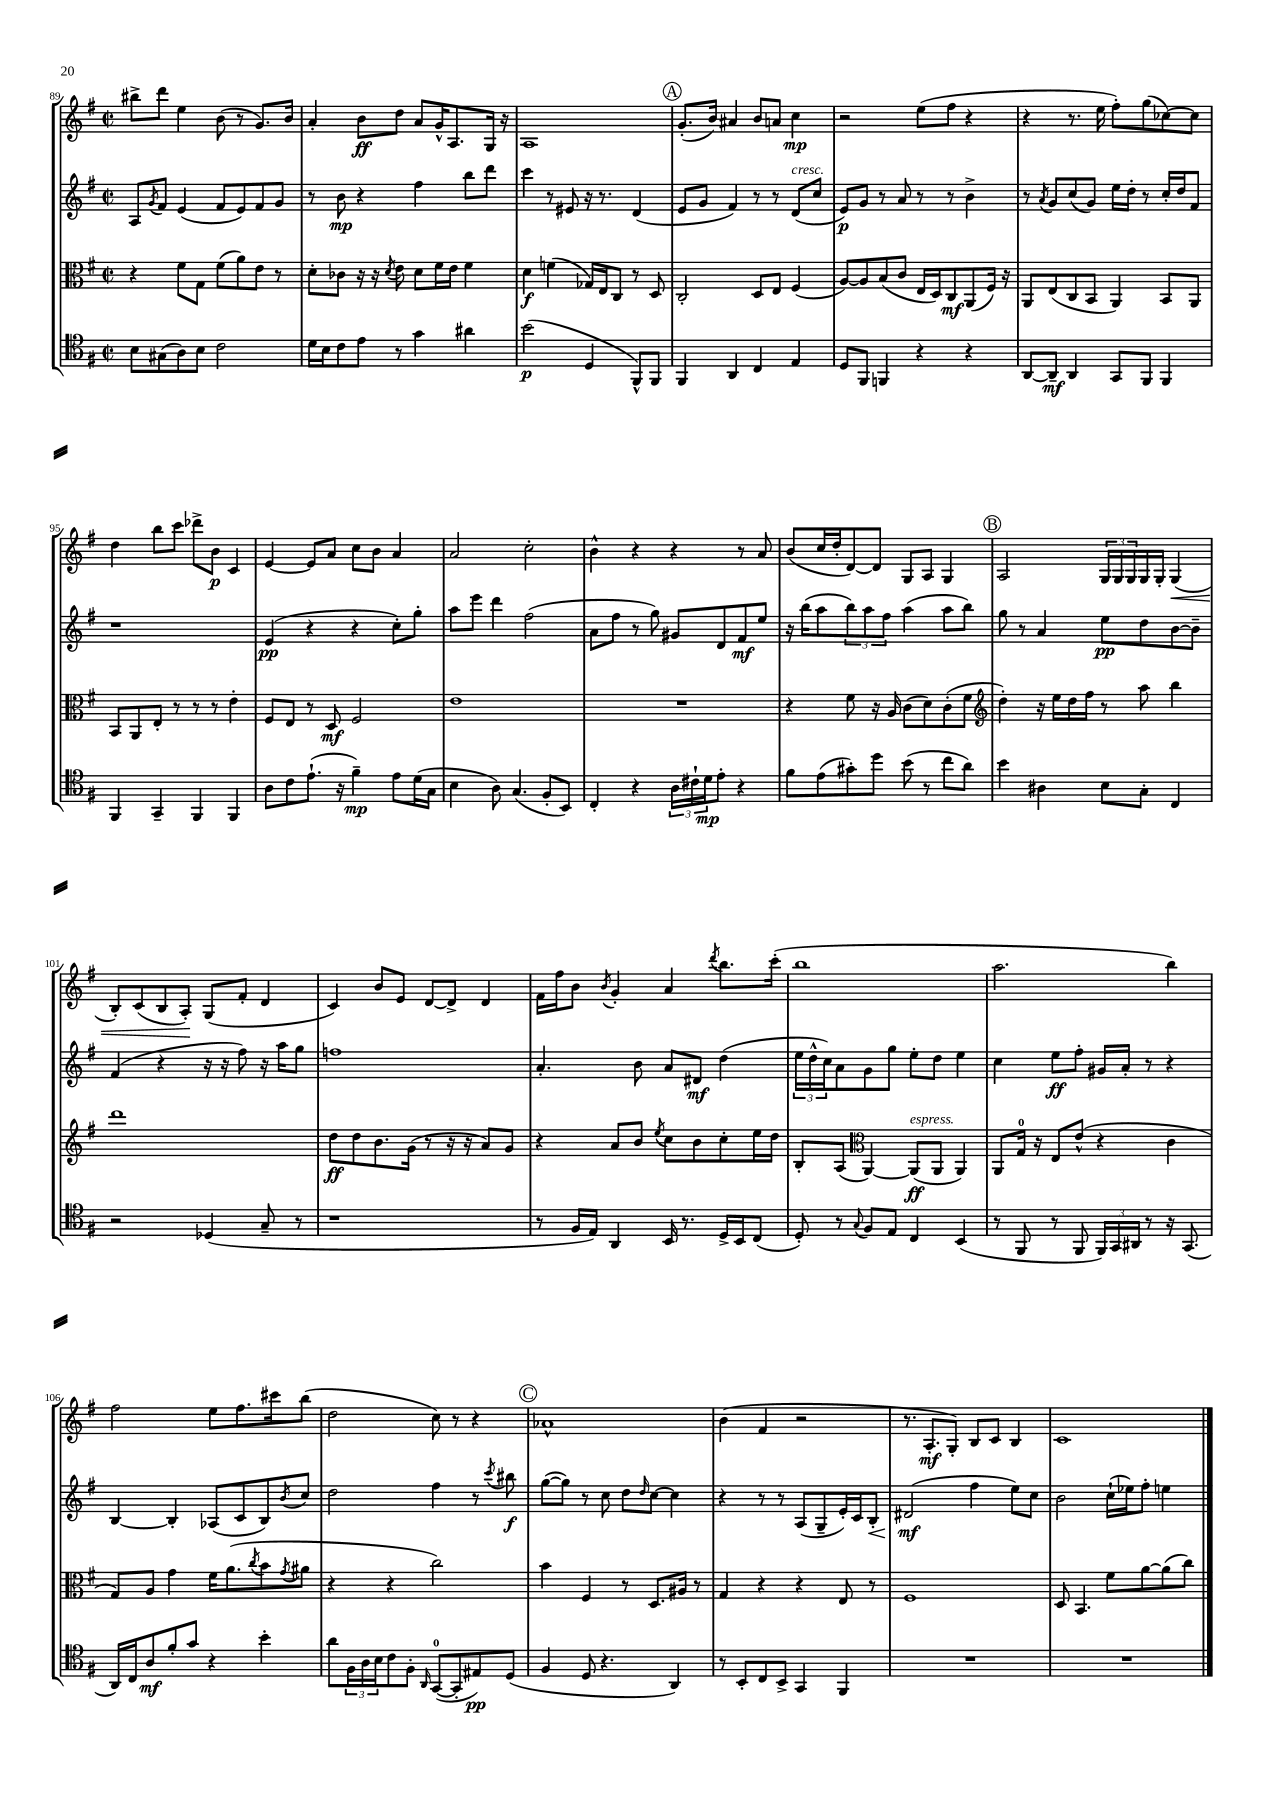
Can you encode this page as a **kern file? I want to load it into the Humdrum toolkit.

**kern	**kern	**kern	**kern
*staff4	*staff3	*staff2	*staff1
*clefC4	*clefC3	*clefG2	*clefG2
*k[f#]	*k[f#]	*k[f#]	*k[f#]
*M2/2	*M2/2	*M2/2	*M2/2
*met(c|)	*met(c|)	*met(c|)	*met(c|)
8B	4r	8A	8bb#^
.	.	8qg	.
(8G#	.	8f#	8ddd
8A)	8f#	(4e	4ee
8B	8G	.	.
2c	(8f#	8f#	(8b
.	8a)	8e)	8r
.	8e	8f#	8.g)
.	8r	8g	.
.	.	.	16b
=	=	=	=
16d	8d'	8r	4a'
16B	.	.	.
8c	8c-	8b	.
8e	16r	4r	8b
.	16r	.	.
.	8qd	.	.
8r	8e	.	8dd
4g	8d	4ff#	8a
.	16f#	.	16g^^
.	16e	.	8.A
4a#	4f#	8bb	.
.	.	8ddd	16G
.	.	.	16r
=	=	=	=
(2b	4d	4ccc	1A
.	(4f	8r	.
.	.	8e#	.
4D	16G-)	16r	.
.	16E	8.r	.
.	8C	.	.
8FF#^^)	8r	(4d	.
8FF#	8D	.	.
=	=	=	=
4FF#	2C'	8e	(8.g'
.	.	8g	.
.	.	.	16b)
4AA	.	4f#)	4a#
4C	8D	8r	8b
.	8E	8r	8a
4E	(4F#	(8d	4cc
.	.	8cc	.
=	=	=	=
8D	[8A)	8e)	2r
8FF#	8A]	8g	.
4FF	(8B	8r	.
.	8c	8a	.
4r	16E	8r	(8ee
.	16D)	.	.
.	8C	8r	8ff#
4r	(8AA	4b^	4r
.	16F#)	.	.
.	16r	.	.
=	=	=	=
[8AA	8AA	8r	4r
.	.	8qa	.
8AA~]	(8E	8g	.
4AA	8C	(8cc	8.r
.	8BB	8g)	.
.	.	.	16ee
8GG	4AA)	16ee	8ff#')
.	.	16dd'	.
8FF#	.	8r	(8gg
4FF#	8BB	16cc'	[8cc-)
.	.	16dd	.
.	8AA	8f#	8cc-]
=	=	=	=
4FF#	8BB	1r	4dd
.	8AA	.	.
4GG~	8E'	.	8bb
.	8r	.	8ccc
4FF#	8r	.	8ddd-^
.	8r	.	8b
4FF#	4e'	.	4c
=	=	=	=
8A	8F#	(4e	[4e
8c	8E	.	.
(8.e`	8r	4r	8e]
.	8D	.	8a
16r	.	.	.
4f#~)	2F#	4r	8cc
.	.	.	8b
8e	.	8cc')	4a
(16d	.	8gg'	.
16G	.	.	.
=	=	=	=
4B	1e	8aa	2a
.	.	8eee	.
8A)	.	4ddd	.
(4.G	.	.	.
.	.	(2ff#	2cc'
8F#'	.	.	.
8BB)	.	.	.
=	=	=	=
4C'	1r	8a	4b^^
.	.	8ff#	.
4r	.	8r	4r
.	.	8gg)	.
24A	.	8g#	4r
24c#`	.	.	.
24d	.	.	.
8e'	.	8d	.
4r	.	8f#	8r
.	.	8ee	8a
=	=	=	=
8f#	4r	16r	(8b
.	.	(16bb	.
(8e	.	8aa	16cc
.	.	.	16dd'
8g#')	8f#	12bb)	[8d)
.	.	12aa	.
8dd	16r	.	8d]
.	.	12ff#	.
.	16A	.	.
(8b	(8c	(4aa	8G
8r	8d)	.	8A
8cc	(8c'	8aa	4G
8a)	8f#	8bb)	.
=	=	=	=
*	*clefG2	*	*
4b	4dd')	8gg	2A
.	.	8r	.
4A#	16r	4a	.
.	16ee	.	.
.	16dd	.	.
.	16ff#	.	.
8B	8r	8ee	24G
.	.	.	24G
.	.	.	24G
8G'	8aa	8dd	16G
.	.	.	16G'
4C	4bb	[8b	(4G
.	.	8b~]	.
=	=	=	=
2r	1ddd	(4f#	8B')
.	.	.	(8c
.	.	4r	8B
.	.	.	8A')
(4D-	.	16r	(8G
.	.	16r	.
.	.	8ff#)	8f#'
8G~	.	16r	4d
.	.	16aa	.
8r	.	8gg	.
=	=	=	=
1r	8dd	1ff	4c)
.	8dd	.	.
.	8.b	.	8b
.	.	.	8e
.	(16g	.	.
.	8r	.	[8d
.	16r	.	8d^]
.	16r	.	.
.	8a)	.	4d
.	8g	.	.
=	=	=	=
8r	4r	4.a'	16f#
.	.	.	16ff#
16F#	.	.	8b
16E)	.	.	.
.	.	.	8qb
4AA	8a	.	4g'
.	8b	8b	.
.	8qee	.	.
16BB	8cc	8a	4a
8.r	.	.	.
.	8b	8d#	.
.	.	.	8qddd
16D^	8cc'	(4dd	8.bb
16BB	.	.	.
(8C	16ee	.	.
.	16dd	.	(16ccc'
=	=	=	=
8D')	8B'	24ee	1bb
.	.	24dd^^	.
.	.	24cc)	.
8r	(8A	8a	.
*	*clefC3	*	*
8qqG	.	.	.
8F#	[4AA)	8g	.
8E	.	8gg	.
4C	(8AA]	8ee'	.
.	8AA	8dd	.
(4BB	4AA)	4ee	.
=	=	=	=
8r	8AA	4cc	2.aa
8FF#	16G	.	.
.	16r	.	.
8r	8E	8ee	.
8FF#	(8e^^	8ff#'	.
24FF#)	4r	16g#	.
24GG	.	.	.
.	.	16a'	.
24AA#	.	.	.
8r	.	8r	.
16r	4c	4r	4bb)
(8.GG	.	.	.
=	=	=	=
16AA)	8G)	[4B	2ff#
16C	.	.	.
8A	8A	.	.
8f#'	4g	4B']	.
8g	.	.	.
4r	16f#	(8A-	8ee
.	(8.a	.	.
.	.	8c	8.ff#
.	8qcc	.	.
4b'	8b	8B)	.
.	.	.	16ccc#
.	8qg	8qb	.
.	8a#	8cc	(8bb
=	=	=	=
8a	4r	2dd	2dd
24F#	.	.	.
24A	.	.	.
24B	.	.	.
8c	4r	.	.
8F#'	.	.	.
16qqAA	.	.	.
([8GG	2cc)	4ff#	8cc)
8GG']	.	.	8r
8E#)	.	8r	4r
.	.	8qccc	.
(8D	.	8bb#	.
=	=	=	=
4F#	4b	([8gg	1a-^^
.	.	8gg])	.
8D	4F#	8r	.
4.r	.	8cc	.
.	8r	8dd	.
.	.	16qqdd	.
.	8.D	[8cc	.
4AA)	.	4cc]	.
.	16A#	.	.
.	8r	.	.
=	=	=	=
8r	4G	4r	(4b
8BB'	.	.	.
8C	4r	8r	4f#
8BB^	.	8r	.
4GG	4r	(8A	2r
.	.	8G~	.
4FF#	8E	16e')	.
.	.	16c	.
.	8r	8B'	.
=	=	=	=
1r	1F#	(2d#	8.r
.	.	.	8.A'
.	.	.	8G')
.	.	4ff#	8B
.	.	.	8c
.	.	8ee)	4B
.	.	8cc	.
=	=	=	=
1r	8D	2b	1c
.	4.BB	.	.
.	8f#	(16cc`	.
.	.	16ee-)	.
.	[8a	8ff#'	.
.	(8a]	4ee	.
.	8cc)	.	.
==	==	==	==
*-	*-	*-	*-
